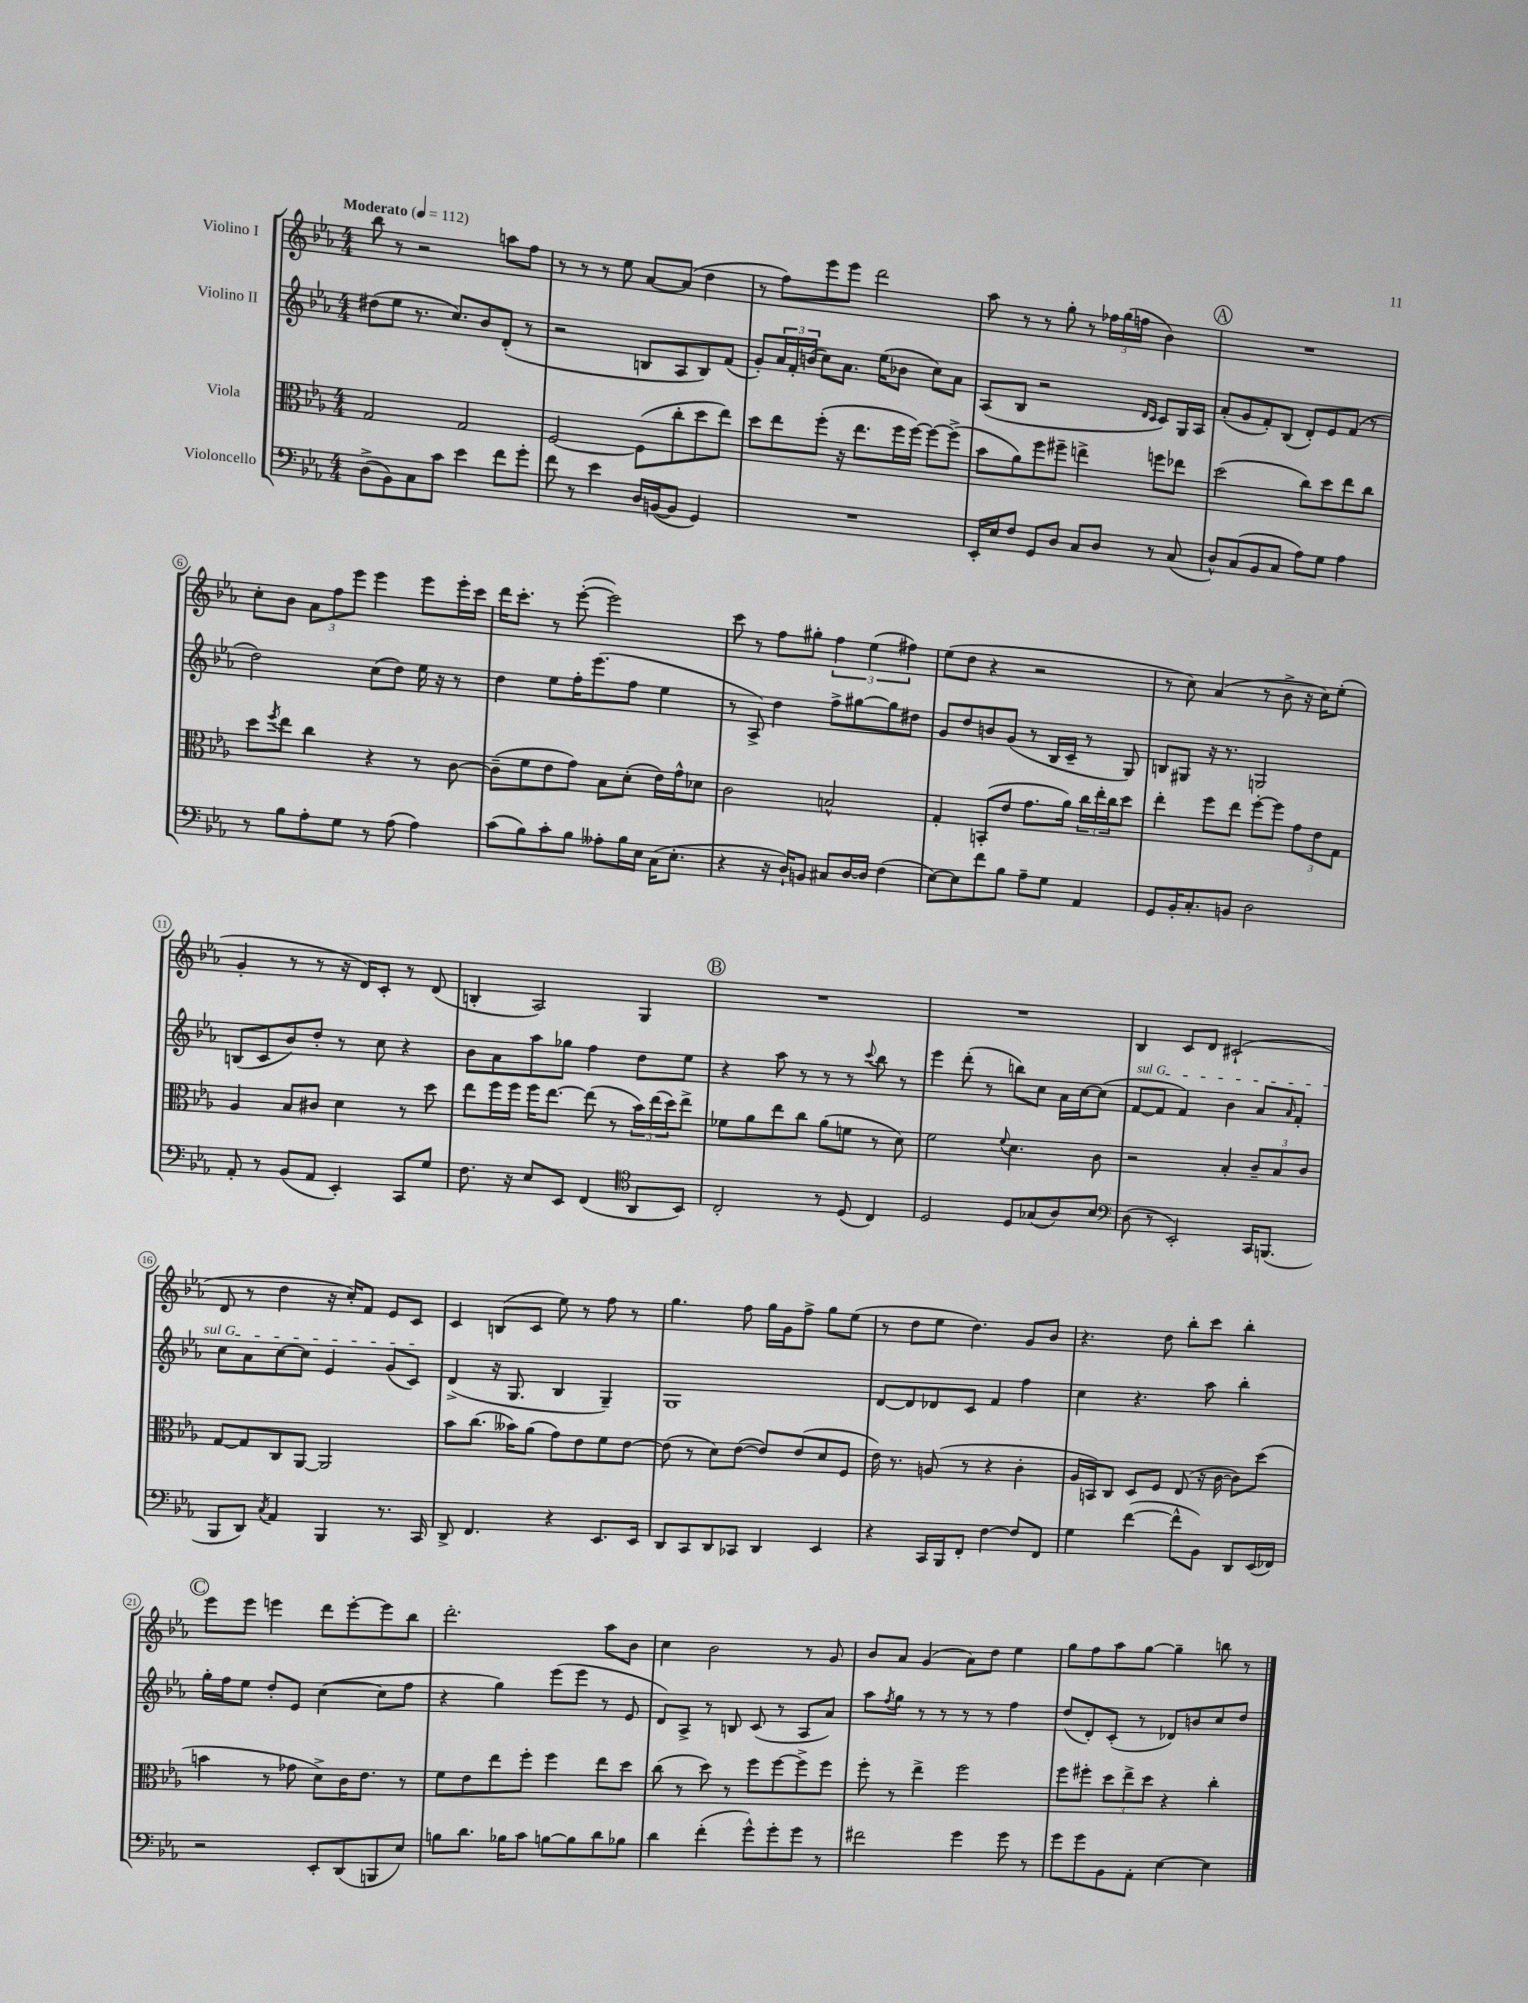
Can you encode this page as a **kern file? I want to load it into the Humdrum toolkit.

**kern	**kern	**kern	**kern
*part4	*part3	*part2	*part1
*staff4	*staff3	*staff2	*staff1
*I"Violoncello	*I"Viola	*I"Violino II	*I"Violino I
*clefF4	*clefC3	*clefG2	*clefG2
*k[b-e-a-]	*k[b-e-a-]	*k[b-e-a-]	*k[b-e-a-]
*M4/4	*M4/4	*M4/4	*M4/4
*MM112	*MM112	*MM112	*MM112
=1	=1	=1	=1
!	!	!	!LO:TX:a:B:t=Moderato
(8D^\L	2G/	(8dd#X\L	8bb-\
8BB-\)	.	8ee-\J	8r
8C\	.	8.r	2r
8c\J	.	.	.
.	.	8.cc/L)	.
4e-\	2G/	.	.
.	.	8b-/	.
8f\L	.	(8d'/J	8aan\L
8g'\J	.	8r	8ff\J
=2	=2	=2	=2
8f\	[2F/	2r	8r
8r	.	.	8r
4e-\	.	.	8r
.	.	.	8ee-\
16D/LL	(8F\L]	8Bn/L	[8a-/L
([16BBn/J	.	.	.
8BB/J]	8cc'\	8A-/	(8a-/J]
4GG/)	8dd\	8B/)	4dd\
.	8ee-\J)	(8f/J	.
=3	=3	=3	=3
1r	8dd\L	8g'/L)	8r
.	8ee-\	24a-/L	8ff\L)
.	.	24f'/	.
.	.	(24bn/JJ	.
.	(8ff'\J	8cc\L)	8eee-\
.	16r	8.a-\J	8eee-\J
.	8.ee-\L	.	.
.	.	.	2ddd\
.	.	(16ee-\KL	.
.	16ff\L	8b-X\J	.
.	[16ff\JJ)	.	.
.	8ff\L_	8cc\L)	.
.	(8ff^\J]	8a-\J	.
=4	=4	=4	=4
16EE-'/LL	8b-\L	(8A-/L	8aa-\
16E-/J	.	.	.
8F/J	8a-\)	8B-/J	8r
8GG/L	8ff\	2r	8r
8D/J	8ff#X~\J	.	8gg'\
8C/L	4een^\	.	8r
8D/J	.	.	24ff-X\LL
.	.	.	(24gg\
.	.	.	24ffn\JJ
.	.	16qqd/LL	.
.	.	16qqc/JJ	.
8r	8ffn\L	8c/L)	4b-\)
(8C/	8ee-X\J	16G/L	.
.	.	16A-/JJ	.
!!LO:REH:place=s1:t=A
=5	=5	=5	=5
8D^^/L)	(2dd\	(8a-'/L	1r
(8C/	.	8g/	.
8BB-/	.	8f'/)	.
8C/J	.	(8B-/J	.
8A-\L)	8cc\L)	8d'/L)	.
8G\J	8dd\	8e-/	.
4A-\	8ee-\	(8f/J	.
.	8cc\J	8r	.
!!LO:LB:g=z
=6	=6	=6	=6
8r	8dd\L	2dd\)	8cc'\L
.	8qff/	.	.
8B-\L	8ee-\J	.	8b-\J
8A-'\	4cc\	.	12a-\L
.	.	.	12ff\
8G\J	.	.	.
.	.	.	12eee-\J
8r	4r	(8cc\L	4eee-\
(8A-\	.	8dd\J)	.
4A-\)	8r	16ee-\	8eee-\L
.	.	16r	.
.	[8c\	8r	16eee-'\L
.	.	.	16ccc\JJ
=7	=7	=7	=7
(8c\L	(8c~\L]	4dd\	16ddd\KL
.	.	.	8.ccc'\J
8B-\)	8f\	.	.
8c'\	8e-\	8ee-\L	8r
8B-\J	8g\J)	16ff'\K	([8eee-'\
.	.	(8.eee-\	.
8A--X'\L	8B-\L	.	2eee-\])
16B-\L	(8d'\J	8ff\J	.
16E-\JJ	.	.	.
(16C\KL	16e-\LL)	4ee-\	.
8.E-'\J	16g^^\J	.	.
.	8d-X\J	.	.
=8	=8	=8	=8
4r	2c\	8r	8ccc\
.	.	8A-^/)	8r
16r	.	4dd\	8ff\L
16D`/KL)	.	.	.
8BBn/J	.	.	8gg#X'\J
8C#X/L	2Bn^^/	8ff^\L	6ff\
[16D/L	.	[8gg#X\	.
.	.	.	(6ee-\
16D/JJ]	.	.	.
(4F\	.	8gg#\]	.
.	.	.	6ff#X\)
.	.	8dd#X\J	.
=9	=9	=9	=9
[8E-\L)	4G'/	8g/L	(8ee-\L
8E-\]	.	8dd/	8dd\J
8f\	(8BBn'/L	8bn/	4r
8B-\J	8e-/J	(8g/J	.
8A-~\L	8.g\L	8r	2r
8G\J	.	16B-/LL	.
.	16a-\Jk)	16c~/JJ	.
4AA-/	24cc\LL	8r	.
.	24ee-'\	.	.
.	24cc\J	.	.
.	8dd\J	8G/)	.
=10	=10	=10	=10
8GG/L	4ee-'\	8Bn/L	8r
16BB-'/K	.	8G#X/J	8cc\)
8.C'/	.	.	.
.	8ff\L	16r	(4a-/
.	.	8.r	.
8BBn/J	8ee-\J	.	.
2D\	[8ff'\L	2Gn/	8r
.	8ff\J]	.	8b-^\
.	12g\L	.	16r
.	.	.	16cc\KL)
.	12e-\	.	.
.	.	.	(8ee-'\J
.	12G\J	.	.
!!LO:LB:g=z
=11	=11	=11	=11
8AA-'/	4A-/	(8Bn/L	4g'/
8r	.	8c/	.
(8BB-/L	8B-/L	8b-/)	8r
8AA-/J	8c#X/J	8dd'/J	8r
4EE-'/)	4d\	8r	16r
.	.	.	16d/KL)
.	.	8cc\	8c'/J
8CC/L	8r	4r	8r
8G/J	8dd\	.	(8d/
=12	=12	=12	=12
8.F\	8ee-\L	8b-\L	4Bn'/
.	16ff\L	8a-\	.
16r	16ff\JJ	.	.
8E-/L	16ff\KL	8aa-\	2A-/)
.	[8.ee-\J	.	.
8EE-/J	.	8gg-X\J	.
(4FF/	(8ee-\]	4ff\	.
.	8r	.	.
*clefC4	*	*	*
8AA-/L	24b-\LL)	8dd\L	4G/
.	(24ee-\	.	.
.	24dd\J)	.	.
8BB-/J)	8ee-^\J	8ee-\J	.
!!LO:REH:place=s1:t=B
=13	=13	=13	=13
2C'/	8f-X\L	4r	1r
.	8a-\	.	.
.	8ee-\	8aa-\	.
.	8cc\J	8r	.
8r	(8a-\L	8r	.
(8D/	8fn\J	8r	.
.	.	8qqccc/	.
4C/)	8r	8bb-\	.
.	8d\)	8r	.
=14	=14	=14	=14
2D/	2f\	4eee-\	1r
.	.	(8ddd'\	.
.	.	8r	.
.	8qqf/	.	.
8D/L	4.d\	8bbn\L)	.
(8G-X/	.	8cc\J	.
8A-/)	.	16a-\LL	.
.	.	[16cc\J	.
8B-/J	8c\	(8cc\J]	.
=15	=15	=15	=15
*clefF4	*	*	*
!	!	!LO:TX:a:i:t=sul G	!
(8D\	2r	[8f/L	4B-/
8r	.	8f/J]	.
2EE-'/)	.	4f/)	8c/L
.	.	.	8d/J
.	4B-'/	4b-\	(2c#X`/
16CC/KL	12c~/L	8a-/L	.
(8.BBBn/J	.	.	.
.	12B-/	.	.
.	.	16qqa-/	.
.	.	8f'/J	.
.	12c/J	.	.
!!LO:LB:g=z
=16	=16	=16	=16
8BBB-/L	[8G/L	8cc\L	8d/
8DD/J)	8G/]	8a-\	8r
8qC/	.	.	.
4AA-/	8C/	[8cc\	4dd\
.	[8AA-/J	8cc\J]	.
4BBB-/	2AA-/]	4e-/	16r
.	.	.	16cc'/KL)
.	.	.	8f/J
8.r	.	(8g/L	8e-/L
.	.	8c/J)	8c/J
16CC/	.	.	.
=17	=17	=17	=17
8DD^/	8b-\L	(4d^/	4c/
4.FF/	(8.cc\J	.	.
.	.	16r	(8Bn/L
.	16b--X\KL)	8.G/	.
.	(8a-\J	.	8c/J
4r	8g\L)	4B-/	8ee-\)
.	8e-\	.	8r
8.EE-/L	8f\	4G~/)	8ff\
.	[8e-\J	.	8r
16EE-/Jk	.	.	.
=18	=18	=18	=18
8DD/L	(8e-\]	1G	4.gg\
8CC/	8r	.	.
8DD/	8d\L)	.	.
8CC-X/J	([8e-\J	.	8ff\
4DD/	8e-/L])	.	16gg\LL
.	.	.	16g\J
.	(8e-/	.	8ff^\J
4EE-/	8d/	.	8gg\L
.	8F/J	.	(8ee-\J
=19	=19	=19	=19
4r	16e-\)	[8d/L	8r
.	8.r	.	.
.	.	8d/]	8dd\L
16CC/LL	(8An/	8d-X/	8ee-\J
16BBB-/J	.	.	.
8FF'/J	8r	8c/J	4.dd\)
[4F\	4r	4f/	.
8F/L]	4c'\	4ff\	8g/L
8FF/J	.	.	8b-/J
=20	=20	=20	=20
4G\	16A-/LL	4cc\	4.r
.	16BBn/J)	.	.
.	8C/J	.	.
([4f\	8D/L	4.r	.
.	8F/J	.	8dd\
8f^^\L]	(8E-/	.	8bb-'\L
8BB-\J)	16r	8aa-\	8ccc\J
.	[16c\	.	.
8DD/L	8c\L])	4bb-'\	4bb-'\
(16EE-/L	(8dd\J	.	.
16FF-X/JJ)	.	.	.
!!LO:LB:g=z
!!LO:REH:place=s1:t=C
=21	=21	=21	=21
2r	4bn\	16gg'\LL	8eee-\L
.	.	16ff\J	.
.	.	8ee-\J	8eee-\J
.	8r	8dd'/L	4eeen\
.	8g-X\	8e-/J	.
8EE-'/L	8d^\L)	([4cc\	8ddd\L
(8DD/	16c\K	.	[8eee'\
.	8.e-\J	.	.
8BBBn/	.	8cc\L]	8eee\]
8E-/J)	8r	8ff\J	8bb-\J
=22	=22	=22	=22
8Bn\L	8f\L	4r	2.ddd'\
8.d\J	8e-\	.	.
.	8ee-\	4gg\)	.
16B-X\KL	.	.	.
8c\J	8ff'\J	.	.
[8Bn\L	4ff\	(8eee-\L	.
8B\]	.	8eee-\J	.
8d\	8ee-\L	8r	8aa-\L
8B-X\J	8dd\J	8e-/	8b-\J
=23	=23	=23	=23
4d\	(8cc\	8d/L)	4cc\
.	8r	8A-^/J	.
(4f'\	8dd\)	8r	2b-\
.	8r	8Bn/	.
8g^^\L)	8ff\L	(8c/	.
8g'\	[8ff\	8r	.
8g\J	8ff^\]	8A-/L	8r
8r	8ff\J	8a-/J)	8g/
=24	=24	=24	=24
2f#X\	8ff'\	8aa-\L	8b-/L
.	.	8qff/	.
.	8r	8gg\J	8a-/J
.	4ee-^\	8r	(4g/
.	.	8r	.
4g\	2ff\	8r	8a-\L)
.	.	8r	8dd\J
8g\	.	4ff\	4ee-\
8r	.	.	.
=25	=25	=25	=25
8g\L	8ff\L	(8dd/L	8gg\L
8g\	8ff#X'\J	8d'/)	8ff\
8BB-\	12dd\L	(8c'/J	8aa-\
.	12ee-^\	.	.
8AA-'\J	.	8r	[8gg\J
.	12dd\J	.	.
[4E-\	4r	8d-X/L)	4gg~\]
.	.	8bn/	.
4E-\]	4cc'\	8cc/	8bbn\
.	.	8dd/J	8r
==	==	==	==
*-	*-	*-	*-
